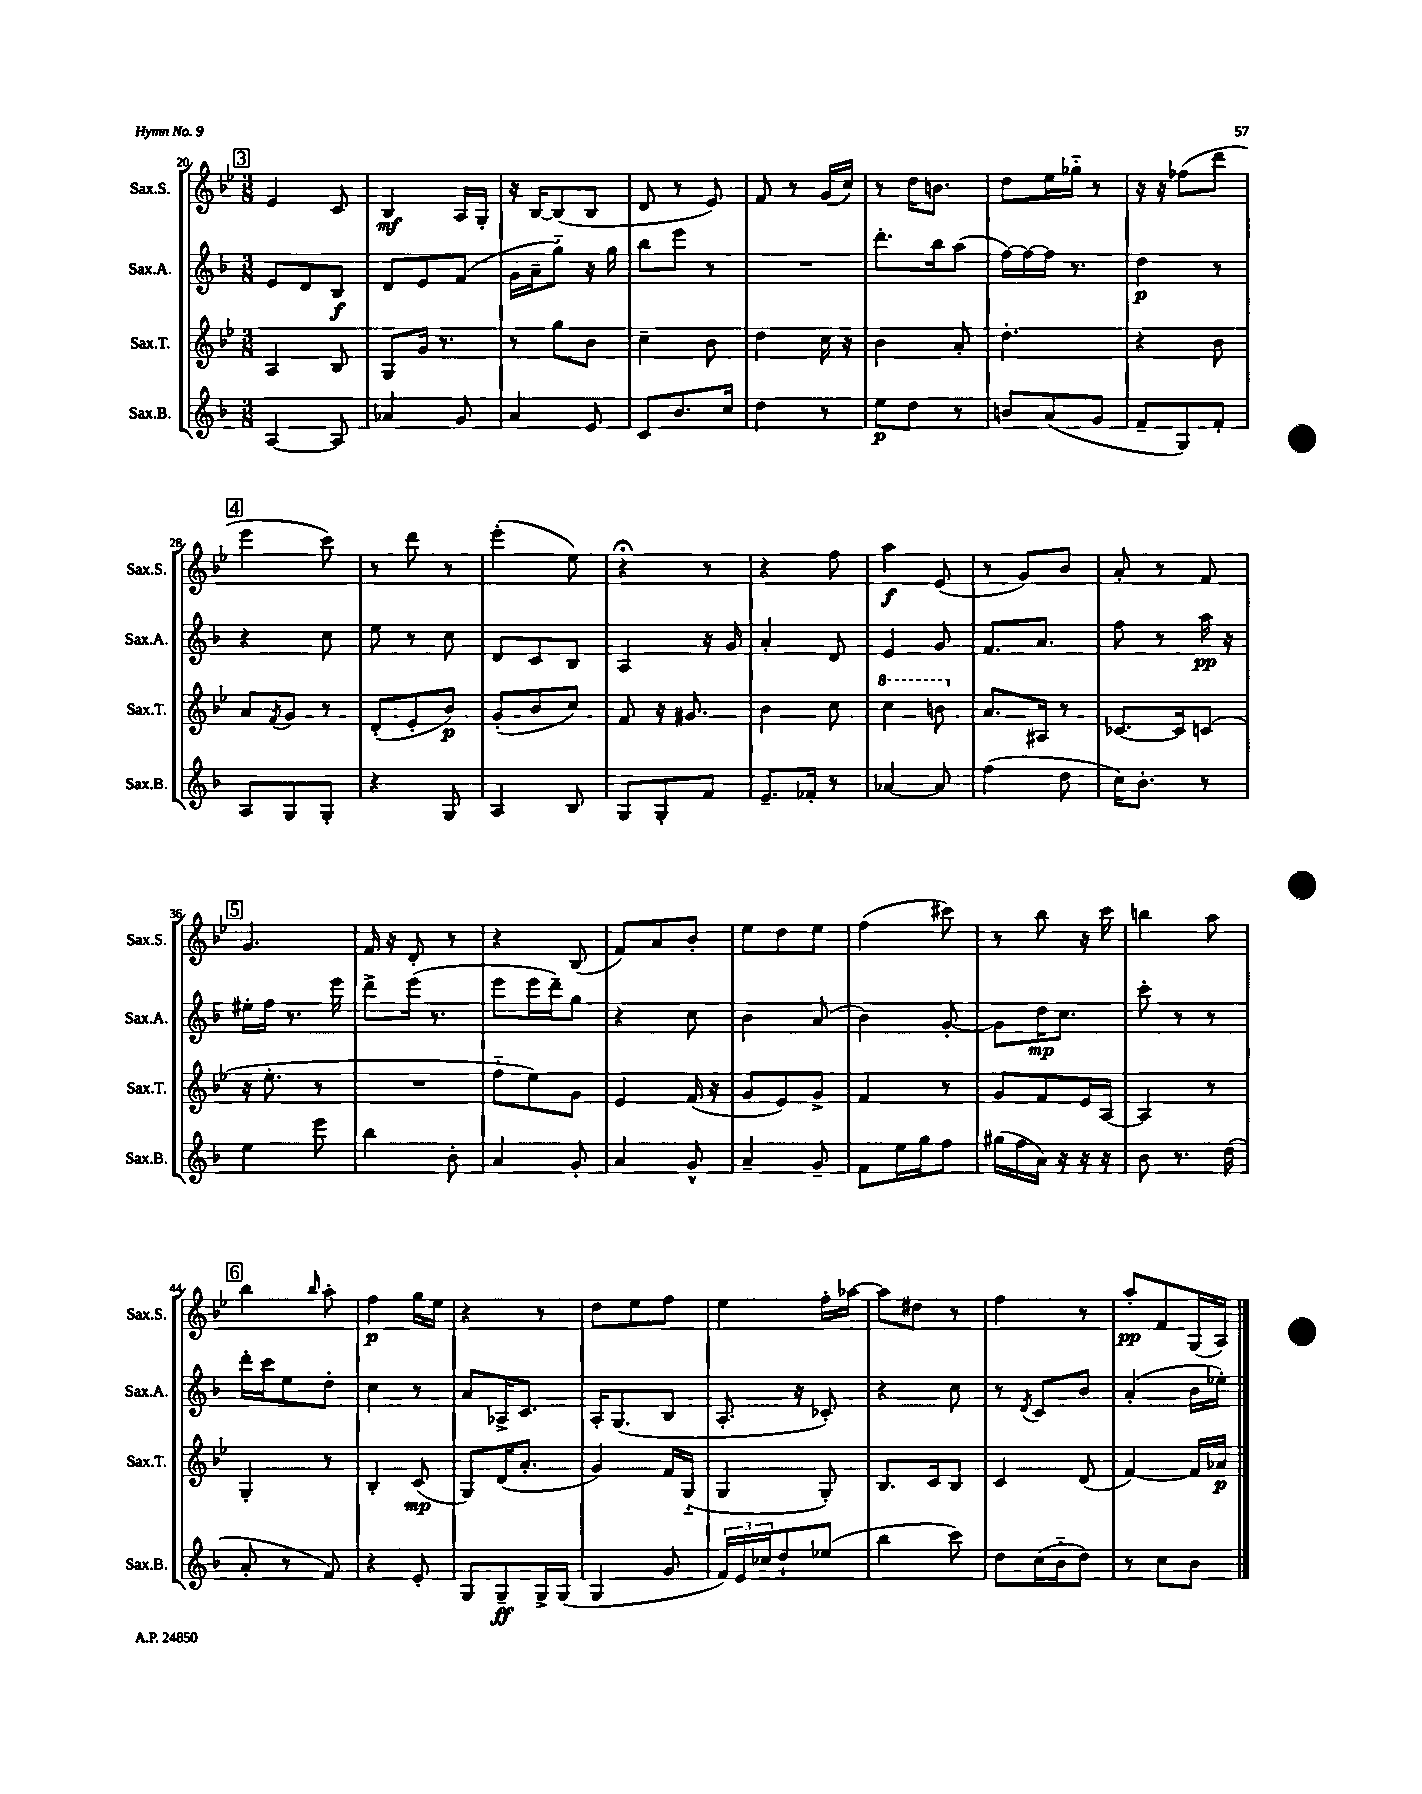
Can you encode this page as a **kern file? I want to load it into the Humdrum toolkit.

**kern	**kern	**kern	**kern
*staff4	*staff3	*staff2	*staff1
*clefG2	*clefG2	*clefG2	*clefG2
*k[b-]	*k[b-e-]	*k[b-]	*k[b-e-]
*M3/8	*M3/8	*M3/8	*M3/8
[4A	4A	8e	4e-
.	.	8d	.
8A]	8B-	8B-	8c
=	=	=	=
4a-	8G	8d	4B-
.	16g	8e	.
.	8.r	.	.
8g	.	(8f	16A
.	.	.	16G'
=	=	=	=
4a	8r	16g	16r
.	.	16a~	[16B-
.	8gg	8gg'~)	(8B-]
8e	8b-	16r	8B-
.	.	16gg	.
=	=	=	=
8c	4cc~	8bb-	8d
8.b-	.	8eee	8r
.	8b-	8r	8e-)
16cc	.	.	.
=	=	=	=
4dd	4dd	4.r	8f
.	.	.	8r
8r	16cc	.	(16g
.	16r	.	16cc)
=	=	=	=
8ee	4b-	8.ddd'	8r
8dd	.	.	16dd
.	.	16bb-	8.b
8r	8a'	(8aa	.
=	=	=	=
8b	4.dd'	[16ff)	8dd
.	.	16ff_	.
(8a	.	16ff]	16ee-
.	.	8.r	16gg-'~
8g	.	.	8r
=	=	=	=
8f~	4r	4dd	16r
.	.	.	16r
8G)	.	.	(8ff-
8f'	8b-	8r	8ddd
=	=	=	=
8A	8a	4r	4eee-
.	8qf	.	.
8G	8g	.	.
8G'	8r	8cc	8ccc)
=	=	=	=
4r	(8d'	8ee	8r
.	8e-'	8r	8ddd
8G	8b-)	8cc	8r
=	=	=	=
4A	(8g'	8d	(4eee-'
.	8b-	8c	.
8B-	8cc)	8B-	8ee-)
=	=	=	=
8G	8f	4A	4r;
8G'	16r	.	.
.	8.g#	.	.
8f	.	16r	8r
.	.	16g	.
=	=	=	=
8.e~	4b-	4a'	4r
16f-'	.	.	.
8r	8cc	8d	8ff
=	=	=	=
[4a-	4ccc	4e	4aa
8a-]	8bb	8g	(8e-
=	=	=	=
(4ff	8.a	8.f	8r
.	.	.	8g)
.	16A#	8.a	.
8dd	8r	.	8b-
=	=	=	=
16cc)	[8.c-	8ff	8a'
8.b-'	.	.	.
.	.	8r	8r
.	16c-]	.	.
8r	(8c	16aa	8f
.	.	16r	.
=	=	=	=
4ee	16r	16ee#'	4.g
.	8.ee-'	16ff	.
.	.	8.r	.
8eee	8r	.	.
.	.	16eee	.
=	=	=	=
4bb-	4.r	8ddd^	16f
.	.	.	16r
.	.	(16eee	8d'
.	.	8.r	.
8b-'	.	.	8r
=	=	=	=
4a	8ff'~	8eee	4r
.	8ee-)	16eee	.
.	.	16ddd~)	.
8g'	8g	8gg	(8B-
=	=	=	=
4a	4e-	4r	8f)
.	.	.	8a
8g^^	(16f	8cc	8b-'
.	16r	.	.
=	=	=	=
4a~	8g	4b-	8ee-
.	8e-)	.	8dd
8g~	8g^	(8a	8ee-
=	=	=	=
8f	4f	4b-)	(4ff
16ee	.	.	.
16gg	.	.	.
8ff	8r	[8g'	8ccc#)
=	=	=	=
(16gg#	8g	8g]	8r
16ff	.	.	.
16a)	8f	16dd	8bb-
16r	.	8.cc	.
16r	16e-	.	16r
16r	[16A	.	16ccc
=	=	=	=
8b-	4A]	8ccc'	4bb
8.r	.	8r	.
.	8r	8r	8aa
(16dd	.	.	.
=	=	=	=
8a'	4G'	16ddd'	4bb-
.	.	16ccc	.
8r	.	8ee	.
.	.	.	16qqbb-
8f)	8r	8dd'	8aa'
=	=	=	=
4r	4B-'	4cc	4ff
8e'	(8c	8r	16gg
.	.	.	16ee-
=	=	=	=
8G	8G)	8a	4r
8G~	(16d	16A-^	.
.	8.a'	8.c	.
16G^	.	.	8r
(16G	.	.	.
=	=	=	=
4G	4g)	16A'	8dd
.	.	(8.G	.
.	.	.	8ee-
8g	16f	8B-	8ff
.	(16G'~	.	.
=	=	=	=
24f)	4G	8.A'	4ee-
24e	.	.	.
24cc-	.	.	.
8dd`	.	.	.
.	.	16r	.
(8ee-	8G')	8c-')	16ff'
.	.	.	[16aa-
=	=	=	=
4bb-	8.B-	4r	8aa-]
.	.	.	8dd#
.	16c	.	.
8ccc)	8B-	8cc	8r
=	=	=	=
8dd	4c	8r	4ff
.	.	8qd	.
(16cc	.	8c	.
16b-'~	.	.	.
8dd)	(8d	8b-	8r
=	=	=	=
8r	[4f)	(4a'	8aa'
8cc	.	.	8f
8b-	16f]	16b-	(16G
.	16a-	16ee-')	16A)
==	==	==	==
*-	*-	*-	*-
